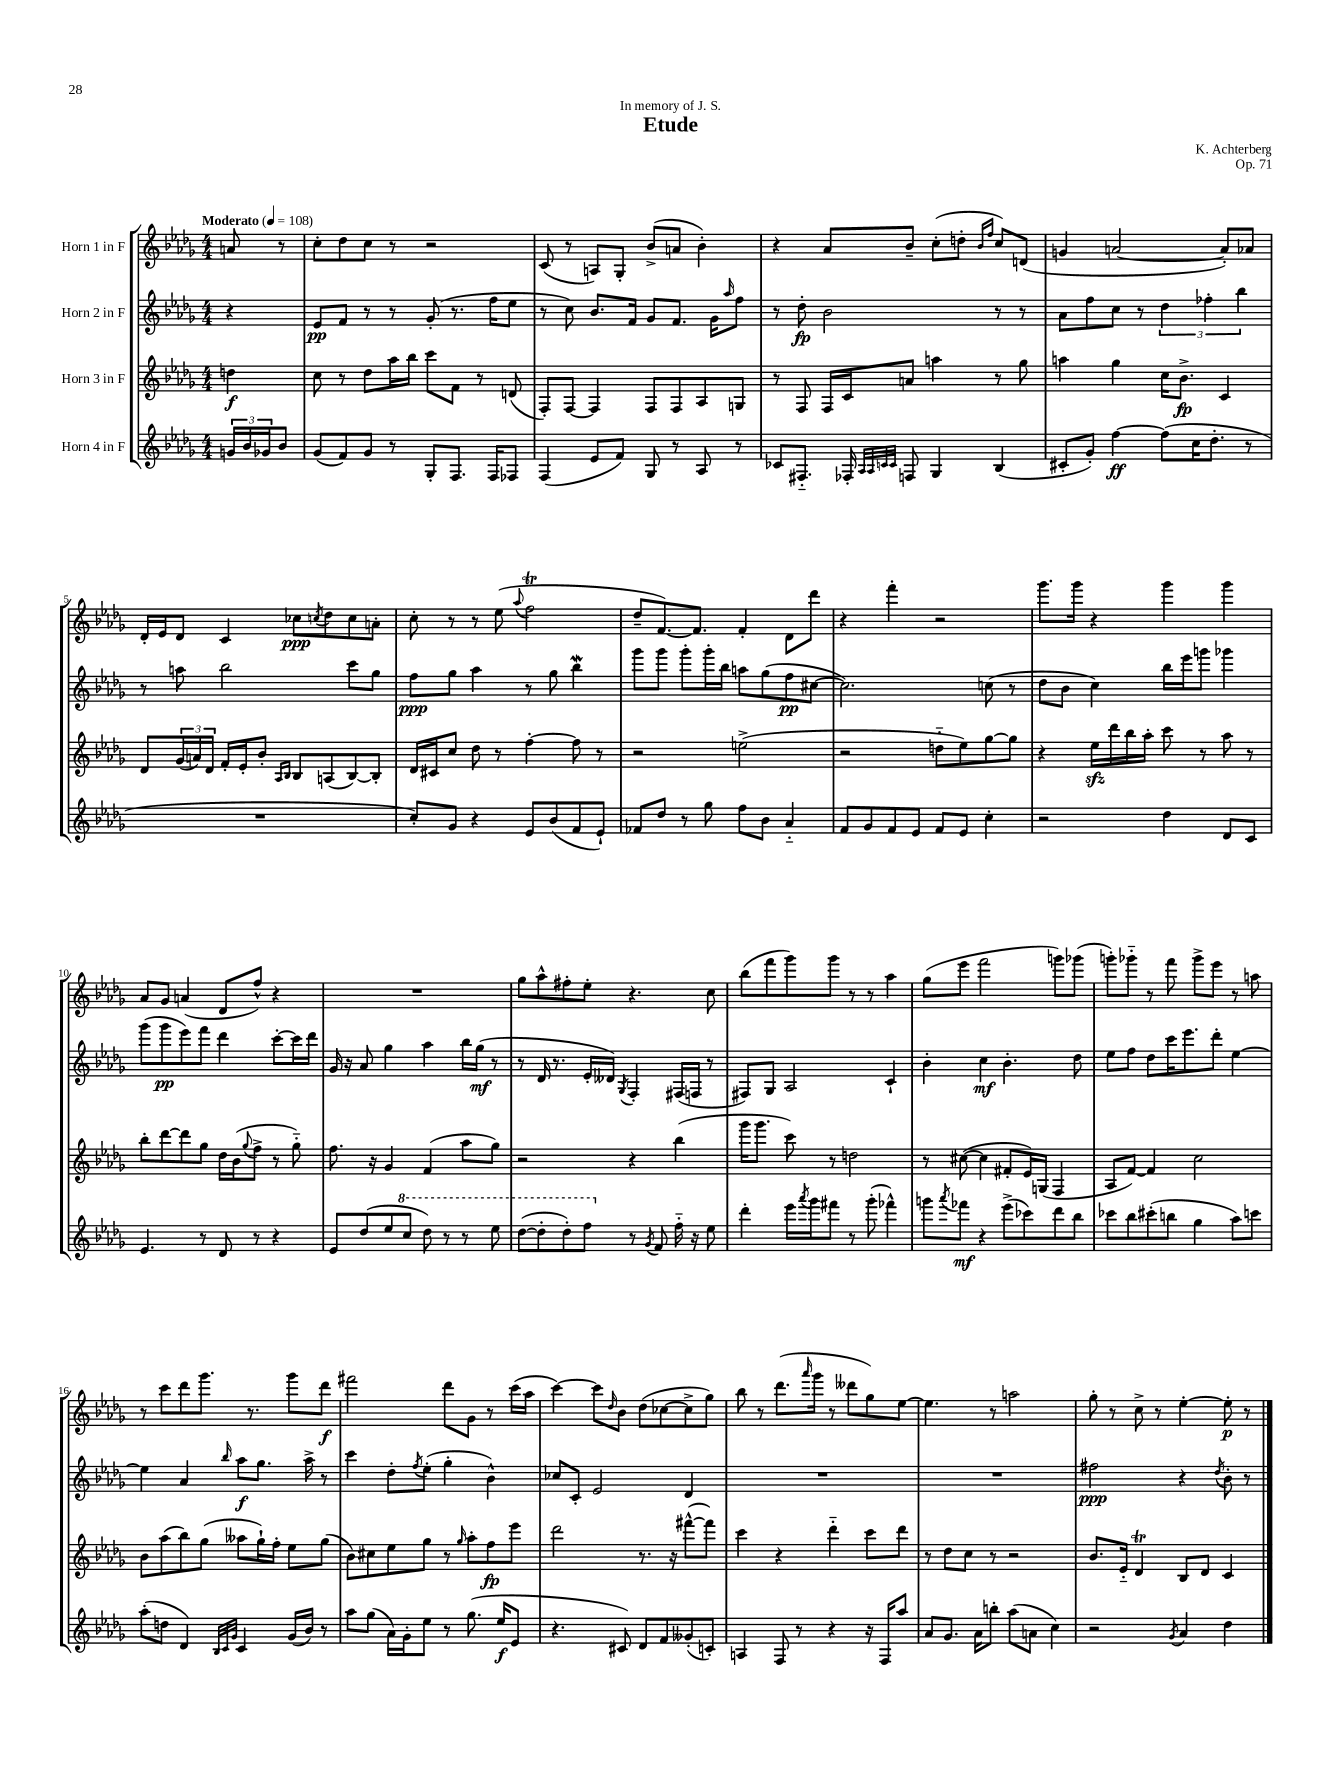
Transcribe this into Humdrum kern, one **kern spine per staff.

**kern	**dynam	**kern	**dynam	**kern	**dynam	**kern	**dynam
*part4	*part4	*part3	*part3	*part2	*part2	*part1	*part1
*staff4	*staff4	*staff3	*staff3	*staff2	*staff2	*staff1	*staff1
*I"Horn 4 in F	*	*I"Horn 3 in F	*	*I"Horn 2 in F	*	*I"Horn 1 in F	*
*clefG2	*	*clefG2	*	*clefG2	*	*clefG2	*
*k[b-e-a-d-g-]	*	*k[b-e-a-d-g-]	*	*k[b-e-a-d-g-]	*	*k[b-e-a-d-g-]	*
*M4/4	*	*M4/4	*	*M4/4	*	*M4/4	*
*MM108	*	*MM108	*	*MM108	*	*MM108	*
=	=	=	=	=	=	=	=
!	!	!	!	!	!	!LO:TX:a:B:t=Moderato	!
24gn/LL	.	4ddn\	f	4r	.	8an/	.
24b-/	.	.	.	.	.	.	.
24g-X/J	.	.	.	.	.	.	.
8b-/J	.	.	.	.	.	8r	.
=1	=1	=1	=1	=1	=1	=1	=1
(8g-/L	.	8cc\	.	8e-/L	pp	8cc'\L	.
8f/)	.	8r	.	8f/J	.	8dd-\	.
8g-/J	.	8dd-\L	.	8r	.	8cc\J	.
8r	.	16aa-\L	.	8r	.	8r	.
.	.	16bb-\JJ	.	.	.	.	.
8G-'/L	.	8ccc\L	.	(8g-'/	.	2r	.
8.F/J	.	8f\J	.	8.r	.	.	.
.	.	8r	.	.	.	.	.
16F/KL	.	.	.	16ff\KL	.	.	.
8F-X/J	.	(8dn/	.	8ee-\J	.	.	.
=2	=2	=2	=2	=2	=2	=2	=2
(4F/	.	8F'/L)	.	8r	.	(8c/	.
.	.	[8F/J	.	8cc\)	.	8r	.
8e-/L	.	4F/]	.	8.b-/L	.	8An/L)	.
8f/J)	.	.	.	.	.	8G-'/J	.
.	.	.	.	16f/Jk	.	.	.
8G-/	.	8F/L	.	8g-/L	.	(8b-^/L	.
8r	.	8F/	.	8.f/J	.	8an/J	.
8A-/	.	8A-/	.	.	.	4b-'\)	.
.	.	.	.	16g-\KL	.	.	.
.	.	.	.	16qqaa-/	.	.	.
8r	.	8Gn/J	.	8ff\J	.	.	.
=3	=3	=3	=3	=3	=3	=3	=3
8c-X/L	.	8r	.	8r	.	4r	.
8.F#X/J	.	8F/	.	8dd-'\	fp	.	.
.	.	16F/LL	.	2b-\	.	8a-/L	.
16F-X'/	.	16c/J	.	.	.	.	.
32qqA-/LLL	.	.	.	.	.	.	.
32qqA-/	.	.	.	.	.	.	.
32qqcn/	.	.	.	.	.	.	.
32qqc/JJJ	.	.	.	.	.	.	.
8Fn/	.	8an/J	.	.	.	8b-~/J	.
4G-/	.	4aan\	.	.	.	(8cc'\L	.
.	.	.	.	.	.	8ddn'\J	.
.	.	.	.	.	.	16qqb-/LL	.
.	.	.	.	.	.	16qqff/JJ	.
(4B-/	.	8r	.	8r	.	8cc/L)	.
.	.	8gg-\	.	8r	.	(8dn/J	.
=4	=4	=4	=4	=4	=4	=4	=4
8c#X'/L	.	4aan\	.	8a-\L	.	4gn/	.
8g-'/J)	.	.	.	8ff\	.	.	.
[4ff\	ff	4gg-\	.	8cc\J	.	[2an/	.
.	.	.	.	8r	.	.	.
(8ff\L]	.	16cc\KL	.	6dd-\	.	.	.
.	.	8.b-^\J	fp	.	.	.	.
16cc\K	.	.	.	.	.	.	.
.	.	.	.	6ff-X'\	.	.	.
8.dd-'\J	.	.	.	.	.	.	.
.	.	4c/	.	.	.	8a'/L])	.
.	.	.	.	6bb-\	.	.	.
8r	.	.	.	.	.	8a-X/J	.
!!LO:LB:g=z
=5	=5	=5	=5	=5	=5	=5	=5
1r	.	8d-/L	.	8r	.	16d-'/LL	.
.	.	.	.	.	.	16e-/J	.
.	.	(24g-/L	.	8aan\	.	8d-/J	.
.	.	24an/)	.	.	.	.	.
.	.	24d-/JJ	.	.	.	.	.
.	.	16f'/LL	.	2bb-\	.	4c/	.
.	.	16e-'/J	.	.	.	.	.
.	.	8b-'/J	.	.	.	.	.
.	.	16qqA-/LL	.	.	.	.	.
.	.	16qqB-/JJ	.	.	.	.	.
.	.	8B-/L	.	.	.	8cc-X\L	ppp
.	.	.	.	.	.	8qccn/	.
.	.	(8An/	.	.	.	8dd-\	.
.	.	[8B-/)	.	8ccc\L	.	8cc\	.
.	.	8B-'/J]	.	8gg-\J	.	8an'\J	.
=6	=6	=6	=6	=6	=6	=6	=6
8cc'/L)	.	16d-/LL	.	8ff\L	ppp	8cc'\	.
.	.	16c#X/J	.	.	.	.	.
8g-/J	.	8cc/J	.	8gg-\J	.	8r	.
4r	.	8dd-\	.	4aa-\	.	8r	.
.	.	8r	.	.	.	(8ee-\	.
.	.	.	.	.	.	8qqaa-/	.
8e-/L	.	[4ff'\	.	8r	.	2fft\	.
(8b-/	.	.	.	8gg-\	.	.	.
8f/	.	8ff\]	.	4bb-W\	.	.	.
8e-`/J)	.	8r	.	.	.	.	.
=7	=7	=7	=7	=7	=7	=7	=7
8f-X/L	.	2r	.	8ggg-\L	.	8dd-~/L	.
8dd-/J	.	.	.	8ggg-\J	.	[8.f/)	.
8r	.	.	.	8ggg-'\L	.	.	.
.	.	.	.	.	.	8.f/J]	.
8gg-\	.	.	.	16ggg-'\L	.	.	.
.	.	.	.	16bb-\JJ	.	.	.
8ff\L	.	(2een^\	.	8aan\L	.	4f'/	.
8b-\J	.	.	.	(8gg-\	.	.	.
4a-/	.	.	.	8ff\	pp	8d-\L	.
.	.	.	.	[8cc#X\J	.	8ddd-\J	.
=8	=8	=8	=8	=8	=8	=8	=8
8f/L	.	2r	.	2.cc#\])	.	4r	.
8g-/	.	.	.	.	.	.	.
8f/	.	.	.	.	.	4fff'\	.
8e-/J	.	.	.	.	.	.	.
8f/L	.	8ddn\L	.	.	.	2r	.
8e-/J	.	8ee-\)	.	.	.	.	.
4cc'\	.	[8gg-\	.	(8ccn\	.	.	.
.	.	8gg-\J]	.	8r	.	.	.
=9	=9	=9	=9	=9	=9	=9	=9
2r	.	4r	.	8dd-\L	.	8.ggg-\L	.
.	.	.	.	8b-\J	.	.	.
.	.	.	.	.	.	16ggg-\Jk	.
.	.	16ee-zz\LL	.	4cc\)	.	4r	.
.	.	16ddd-\	.	.	.	.	.
.	.	16bb-\	.	.	.	.	.
.	.	16aa-'\JJ	.	.	.	.	.
4dd-\	.	8ccc\	.	16bb-\LL	.	4ggg-\	.
.	.	.	.	16eee-\J	.	.	.
.	.	8r	.	8gggn\J	.	.	.
8d-/L	.	8aa-\	.	4ggg-X\	.	4ggg-\	.
8c/J	.	8r	.	.	.	.	.
!!LO:LB:g=z
=10	=10	=10	=10	=10	=10	=10	=10
4.e-/	.	8bb-'\L	.	(8ggg-\L	.	8a-/L	.
.	.	[8ddd-\	.	8ggg-\	pp	8g-/J	.
.	.	8ddd-\]	.	8eee-\)	.	(4an/	.
8r	.	8gg-\J	.	8fff\J	.	.	.
8d-/	.	16dd-\LL	.	4ddd-\	.	8d-/L	.
.	.	(16b-\J	.	.	.	.	.
.	.	8qqgg-/	.	.	.	.	.
8r	.	8ff^\J	.	.	.	8ff^^/J)	.
4r	.	8r	.	[8ccc'\L	.	4r	.
.	.	8gg-\)	.	16ccc\L]	.	.	.
.	.	.	.	16ddd-\JJ	.	.	.
=11	=11	=11	=11	=11	=11	=11	=11
8e-/L	.	8.ff\	.	16g-/	.	1r	.
.	.	.	.	16r	.	.	.
(8dd-/	.	.	.	8a-/	.	.	.
.	.	16r	.	.	.	.	.
8ee-/	.	4g-/	.	4gg-\	.	.	.
*8va	*	*	*	*	*	*	*
8ccc/J	.	.	.	.	.	.	.
8ddd-\)	.	(4f/	.	4aa-\	.	.	.
8r	.	.	.	.	.	.	.
8r	.	8aa-\L	.	16bb-\LL	.	.	.
.	.	.	.	(16gg-\JJ	mf	.	.
8eee-\	.	8gg-\J)	.	8r	.	.	.
=12	=12	=12	=12	=12	=12	=12	=12
([8ddd-\L	.	2r	.	8r	.	8gg-\L	.
8ddd-'\]	.	.	.	16d-/	.	8aa-^^\	.
.	.	.	.	8.r	.	.	.
8ddd-'\)	.	.	.	.	.	8ff#X'\	.
8fff\J	.	.	.	16e-'/LL	.	8ee-'\J	.
.	.	.	.	16d--X/JJ)	.	.	.
.	.	.	.	8qG-/	.	.	.
*X8va	*	*	*	*	*	*	*
8r	.	4r	.	4F'/	.	4.r	.
8qg-/	.	.	.	.	.	.	.
8f/	.	.	.	.	.	.	.
16ff\	.	(4bb-\	.	(16F#X/LL	.	.	.
16r	.	.	.	16Fn/JJ	.	.	.
8ee-\	.	.	.	8r	.	8cc\	.
=13	=13	=13	=13	=13	=13	=13	=13
4ddd-'\	.	16ggg-\KL	.	8F#X/L)	.	(8bb-\L	.
.	.	8.ggg-\J	.	.	.	.	.
.	.	.	.	8G-/J	.	8fff\	.
16eee-\LL	.	8ccc\)	.	2A-/	.	8ggg-\)	.
8qaaa-/	.	.	.	.	.	.	.
16ggg-\J	.	.	.	.	.	.	.
8fff#X\J	.	8r	.	.	.	8ggg-\J	.
8r	.	2ddn\	.	.	.	8r	.
(8ggg-'\	.	.	.	.	.	8r	.
4fff-X^^\)	.	.	.	4c`/	.	4aa-\	.
=14	=14	=14	=14	=14	=14	=14	=14
8gggn\L	.	8r	.	4b-'\	.	(8gg-\L	.
8qaaa-/	.	.	.	.	.	.	.
8fff-X\J	mf	([8cc#X\	.	.	.	8eee-\J	.
4r	.	4cc#\]	.	4cc\	mf	2fff\	.
(8eee-^\L	.	8f#X'/L	.	4.b-'\	.	.	.
8ccc-X\)	.	16e-/L)	.	.	.	.	.
.	.	(16Gn/JJ	.	.	.	.	.
8ddd-\	.	4F/	.	.	.	8gggn\L)	.
8bb-\J	.	.	.	8dd-\	.	(8ggg-X\J	.
=15	=15	=15	=15	=15	=15	=15	=15
8ccc-X\L	.	8A-/L	.	8ee-\L	.	8gggn'\L)	.
8bb-\	.	[8f/J)	.	8ff\J	.	8ggg-X\J	.
(8ccc#X'\	.	4f/]	.	8dd-\L	.	8r	.
8bbn\J	.	.	.	16ccc\K	.	8fff\	.
.	.	.	.	8.eee-\	.	.	.
4gg-\	.	2cc\	.	.	.	8ggg-^\L	.
.	.	.	.	8ddd-'\J	.	8eee-\J	.
8aa-\L)	.	.	.	[4ee-\	.	8r	.
8cccn\J	.	.	.	.	.	8aan\	.
!!LO:LB:g=z
=16	=16	=16	=16	=16	=16	=16	=16
(8aa-'\L	.	8b-\L	.	4ee-\]	.	8r	.
8ddn\J	.	(8aa-\	.	.	.	8ccc\L	.
4d-/)	.	8bb-\)	.	4a-/	.	8ddd-\	.
.	.	(8gg-\J	.	.	.	8.ggg-\J	.
32qqB-/LLL	.	.	.	.	.	.	.
32qqc/	.	.	.	.	.	.	.
32qqg-/JJJ	.	.	.	16qqbb-/	.	.	.
4c/	.	8aa--X\L	.	8aa-\L	f	.	.
.	.	.	.	.	.	8.r	.
.	.	16gg-`\L)	.	8.gg-\J	.	.	.
.	.	16ff'\JJ	.	.	.	.	.
(16g-/LL	.	8ee-\L	.	.	.	8ggg-\L	.
16b-/JJ)	.	.	.	16aa-^\	.	.	.
8r	.	(8gg-\J	.	8r	.	8ddd-\J	f
=17	=17	=17	=17	=17	=17	=17	=17
8aa-\L	.	8b-\L)	.	4ccc\	.	2fff#X\	.
(8gg-\J	.	8cc#X\	.	.	.	.	.
16a-\LL)	.	8ee-\	.	8dd-'\L	.	.	.
16g-'\J	.	.	.	.	.	.	.
.	.	.	.	8qff/	.	.	.
8ee-\J	.	8gg-\J	.	(8ee-'\J	.	.	.
8r	.	8r	.	4gg-'\	.	8ddd-\L	.
.	.	16qqgg-/	.	.	.	.	.
(8.gg-\	.	8aa-'\L	.	.	.	8g-\J	.
.	.	8ff\	fp	4b-^^\)	.	8r	.
16ee-/KL	f	.	.	.	.	.	.
8e-/J	.	8eee-\J	.	.	.	(16ccc\LL	.
.	.	.	.	.	.	16aa-\JJ	.
=18	=18	=18	=18	=18	=18	=18	=18
4.r	.	2ddd-\	.	8cc-X/L	.	[4ccc\)	.
.	.	.	.	8c'/J	.	.	.
.	.	.	.	2e-/	.	8ccc\L]	.
.	.	.	.	.	.	16qqdd-/	.
8c#X/)	.	.	.	.	.	8b-\J	.
8d-/L	.	8.r	.	.	.	(8dd-\L	.
8f/	.	.	.	.	.	[8cc-X\	.
.	.	16r	.	.	.	.	.
(8g--X'/	.	([8fff#X^^\L	.	4d-/	.	8cc-^\]	.
8cn'/J)	.	8fff#\J])	.	.	.	8gg-\J)	.
=19	=19	=19	=19	=19	=19	=19	=19
4An/	.	4ccc\	.	1r	.	8bb-\	.
.	.	.	.	.	.	8r	.
8F/	.	4r	.	.	.	(8.ddd-\L	.
8r	.	.	.	.	.	.	.
.	.	.	.	.	.	16qqaaa-/	.
.	.	.	.	.	.	16ggg-\Jk	.
4r	.	4ddd-\	.	.	.	8r	.
.	.	.	.	.	.	8ddd--X\L	.
16r	.	8ccc\L	.	.	.	8gg-\)	.
16F/KL	.	.	.	.	.	.	.
8aa-/J	.	8ddd-\J	.	.	.	[8ee-\J	.
=20	=20	=20	=20	=20	=20	=20	=20
8a-/L	.	8r	.	1r	.	4.ee-\]	.
8.g-/J	.	8dd-\L	.	.	.	.	.
.	.	8cc\J	.	.	.	.	.
16a-\KL	.	.	.	.	.	.	.
8bbn'\J	.	8r	.	.	.	8r	.
(8aa-\L	.	2r	.	.	.	2aan\	.
8an\J	.	.	.	.	.	.	.
4cc\)	.	.	.	.	.	.	.
=21	=21	=21	=21	=21	=21	=21	=21
2r	.	8.b-/L	.	2ff#X\	ppp	8gg-'\	.
.	.	.	.	.	.	8r	.
.	.	16e-/Jk	.	.	.	.	.
.	.	4d-T/	.	.	.	8cc^\	.
.	.	.	.	.	.	8r	.
8qg-/	.	.	.	.	.	.	.
4a-/	.	8B-/L	.	4r	.	[4ee-'\	.
.	.	8d-/J	.	.	.	.	.
.	.	.	.	8qdd-/	.	.	.
4dd-\	.	4c/	.	8b-'\	.	8ee-'\]	p
.	.	.	.	8r	.	8r	.
==	==	==	==	==	==	==	==
*-	*-	*-	*-	*-	*-	*-	*-
